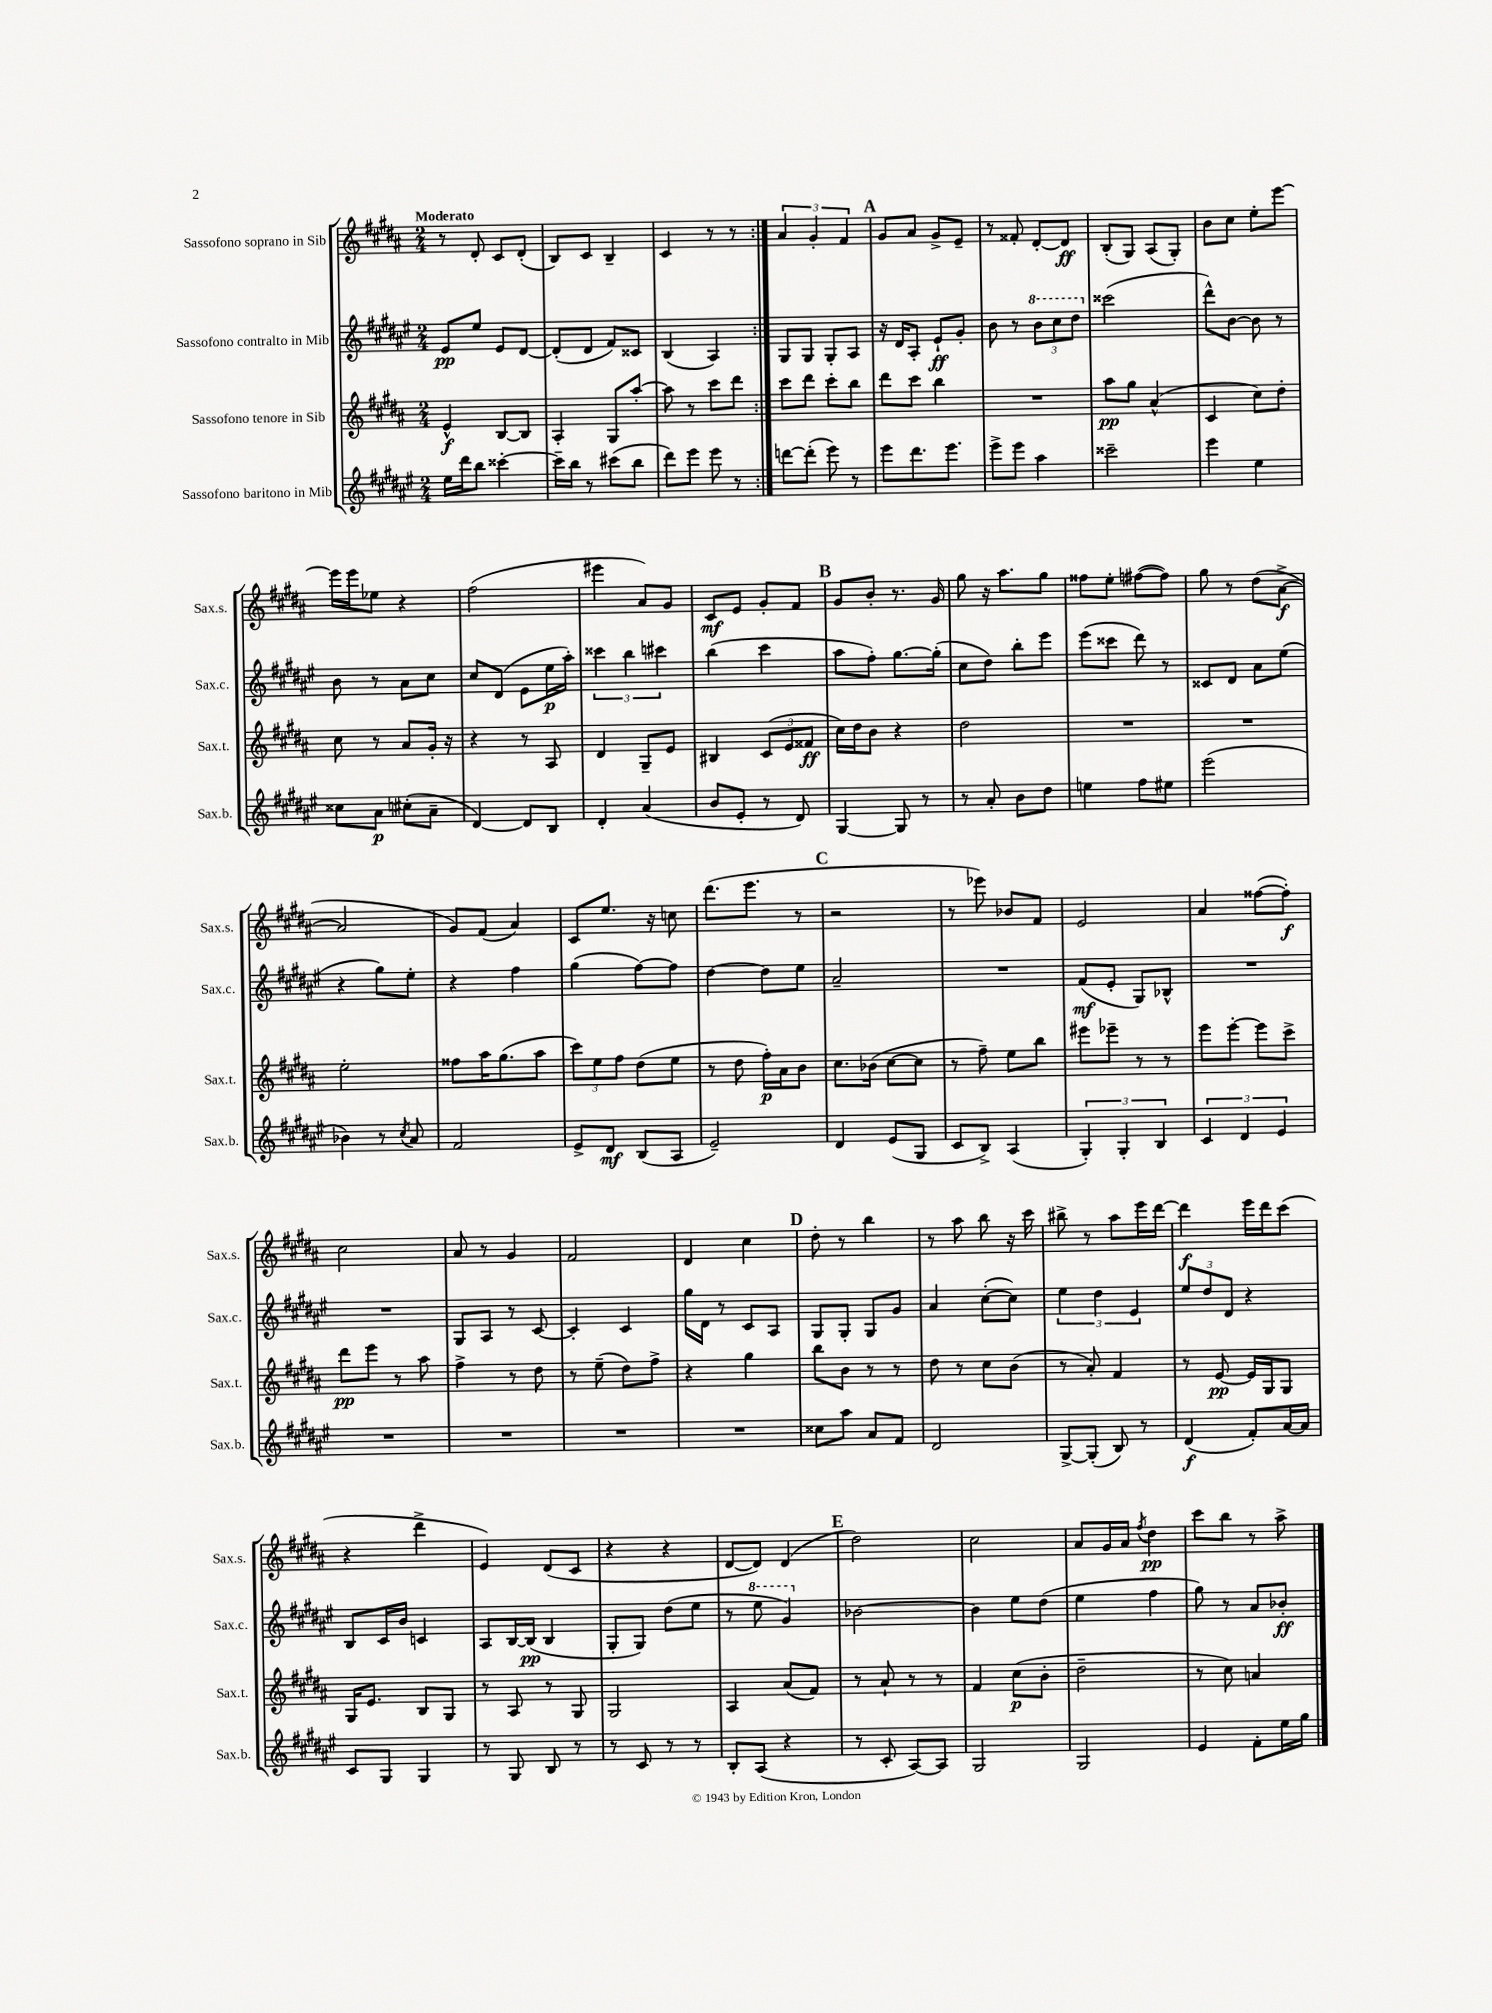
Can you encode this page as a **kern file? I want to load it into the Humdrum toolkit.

**kern	**dynam	**kern	**dynam	**kern	**dynam	**kern	**dynam
*part4	*part4	*part3	*part3	*part2	*part2	*part1	*part1
*staff4	*staff4	*staff3	*staff3	*staff2	*staff2	*staff1	*staff1
*I"Sassofono baritono in Mib	*	*I"Sassofono tenore in Sib	*	*I"Sassofono contralto in Mib	*	*I"Sassofono soprano in Sib	*
*I'Sax.b.	*	*I'Sax.t.	*	*I'Sax.c.	*	*I'Sax.s.	*
*clefG2	*	*clefG2	*	*clefG2	*	*clefG2	*
*k[f#c#g#d#a#e#]	*	*k[f#c#g#d#a#]	*	*k[f#c#g#d#a#e#]	*	*k[f#c#g#d#a#]	*
*M2/4	*	*M2/4	*	*M2/4	*	*M2/4	*
=1	=1	=1	=1	=1	=1	=1	=1
!	!	!	!	!	!	!LO:TX:a:B:t=Moderato	!
16ee#\LL	.	4e^^/	f	8e#/L	pp	8r	.
16ddd#\J	.	.	.	.	.	.	.
8bb\J	.	.	.	8ee#/J	.	8d#'/	.
[4ccc##X'\	.	[8B/L	.	8e#/L	.	8c#/L	.
.	.	8B/J]	.	[8d#/J	.	(8d#'/J	.
=2	=2	=2	=2	=2	=2	=2	=2
16ccc##~\LL]	.	4A#'/	.	(8d#'/L]	.	8B/L)	.
16bb\JJ	.	.	.	.	.	.	.
8r	.	.	.	8d#/J	.	8c#/J	.
(8ccc#X\L	.	8G#/L	.	8f#/L)	.	4B~/	.
8bb\J	.	[8aa#'/J	.	8c##X/J	.	.	.
=3	=3	=3	=3	=3	=3	=3	=3
8ddd#\L)	.	8aa#\]	.	(4B/	.	4c#/	.
8eee#\J	.	8r	.	.	.	.	.
8eee#\	.	8ccc#\L	.	4A#/)	.	8r	.
8r	.	8ddd#\J	.	.	.	8r	.
=4:|!	=4:|!	=4:|!	=4:|!	=4:|!	=4:|!	=4:|!	=4:|!
[8dddn\L	.	8ccc#\L	.	8G#/L	.	6a#/	.
(8ddd'\J]	.	8ddd#\J	.	8G#/J	.	.	.
.	.	.	.	.	.	6g#'/	.
8eee#\)	.	8ccc#'\L	.	8G#'/L	.	.	.
.	.	.	.	.	.	6f#/	.
8r	.	8bb\J	.	8A#/J	.	.	.
!!LO:REH:place=s1:t=A
=5	=5	=5	=5	=5	=5	=5	=5
8eee#\L	.	8ddd#\L	.	16r	.	8g#/L	.
.	.	.	.	16d#/KL	.	.	.
8.ddd#\	.	8ccc#\J	.	8A#'/J	.	8a#/J	.
.	.	4bb\	.	8e#`/L	ff	8g#^/L	.
8.eee#\J	.	.	.	.	.	.	.
.	.	.	.	8g#'/J	.	8e~/J	.
=6	=6	=6	=6	=6	=6	=6	=6
8eee#^\L	.	2r	.	8b\	.	8r	.
8eee#\J	.	.	.	8r	.	8f##X'/	.
*	*	*	*	*8va	*	*	*
4aa#\	.	.	.	12bb\L	.	[8d#'/L	.
.	.	.	.	12ccc#\	.	.	.
.	.	.	.	.	.	8d#/J]	ff
.	.	.	.	12ddd#\J	.	.	.
=7	=7	=7	=7	=7	=7	=7	=7
*	*	*	*	*X8va	*	*	*
2ccc##X~\	.	8aa#\L	pp	(2ccc##X\	.	(8B'/L	.
.	.	8gg#\J	.	.	.	8G#/J)	.
.	.	(4a#^^/	.	.	.	(8A#/L	.
.	.	.	.	.	.	8G#'/J)	.
=8	=8	=8	=8	=8	=8	=8	=8
4eee#\	.	4c#/	.	8ddd#^^\L)	.	8b\L	.
.	.	.	.	[8b\J	.	8cc#\J	.
4ee#\	.	8cc#\L)	.	8b\]	.	8ee'\L	.
.	.	8dd#'\J	.	8r	.	[8eee\J	.
!!LO:LB:g=z
=9	=9	=9	=9	=9	=9	=9	=9
8cc##X\L	.	8cc#\	.	8b\	.	16eee\LL]	.
.	.	.	.	.	.	16eee\J	.
8a#\J	p	8r	.	8r	.	8ee-X\J	.
(8cc#X'\L	.	8a#/L	.	8a#\L	.	4r	.
8a#~\J	.	16g#'/Jk	.	8cc#\J	.	.	.
.	.	16r	.	.	.	.	.
=10	=10	=10	=10	=10	=10	=10	=10
[4d#/)	.	4r	.	8cc#/L	.	(2ff#\	.
.	.	.	.	(8d#/J	.	.	.
8d#/L]	.	8r	.	8e#\L	.	.	.
8B/J	.	8A#/	.	16ee#\L	p	.	.
.	.	.	.	16aa#'\JJ)	.	.	.
=11	=11	=11	=11	=11	=11	=11	=11
4d#'/	.	4d#/	.	6ccc##X\	.	4eee#X\	.
.	.	.	.	6bb\	.	.	.
(4a#/	.	8G#~/L	.	.	.	8a#/L)	.
.	.	.	.	6ccc#X\	.	.	.
.	.	8e/J	.	.	.	8g#/J	.
=12	=12	=12	=12	=12	=12	=12	=12
8b/L	.	4B#X/	.	(4bb\	.	8c#/L	mf
8e#'/J	.	.	.	.	.	8e/J	.
8r	.	(12c#/L	.	4ccc#\	.	8g#'/L	.
.	.	12e/	.	.	.	.	.
8d#/)	.	.	.	.	.	8f#/J	.
.	.	12f##X/J	ff	.	.	.	.
!!LO:REH:place=s1:t=B
=13	=13	=13	=13	=13	=13	=13	=13
[4G#/	.	16cc#\LL)	.	8aa#\L	.	8g#/L	.
.	.	16dd#\J	.	.	.	.	.
.	.	8b\J	.	8ff#'\J)	.	8b'/J	.
8G#/]	.	4r	.	[8.gg#\L	.	8.r	.
8r	.	.	.	.	.	.	.
.	.	.	.	(16gg#'\Jk]	.	16g#/	.
=14	=14	=14	=14	=14	=14	=14	=14
8r	.	2dd#\	.	8cc#\L	.	8gg#\	.
8a#'/	.	.	.	8dd#\J)	.	16r	.
.	.	.	.	.	.	8.aa#\L	.
8b\L	.	.	.	8bb'\L	.	.	.
8dd#\J	.	.	.	8eee#\J	.	8gg#\J	.
=15	=15	=15	=15	=15	=15	=15	=15
4een\	.	2r	.	(8eee#\L	.	8ff##X\L	.
.	.	.	.	8ccc##X\J	.	8ee'\J	.
8ff#\L	.	.	.	8ddd#\)	.	([8ff#X\L	.
8ee#X\J	.	.	.	8r	.	8ff#\J])	.
=16	=16	=16	=16	=16	=16	=16	=16
(2eee#\	.	2r	.	8c##X/L	.	8gg#\	.
.	.	.	.	8d#/J	.	8r	.
.	.	.	.	8a#\L	.	(8dd#\L	.
.	.	.	.	(8ee#\J	.	[8a#^\J	f
!!LO:LB:g=z
=17	=17	=17	=17	=17	=17	=17	=17
4b-X\)	.	2ee'\	.	4r	.	2a#/]	.
8r	.	.	.	8gg#\L)	.	.	.
8qcc#/	.	.	.	.	.	.	.
8a#/	.	.	.	8ee#'\J	.	.	.
=18	=18	=18	=18	=18	=18	=18	=18
2f#/	.	8ff##X\L	.	4r	.	8g#/L)	.
.	.	16aa#\K	.	.	.	(8f#/J	.
.	.	(8.gg#\	.	.	.	.	.
.	.	.	.	4ff#\	.	4a#/)	.
.	.	8aa#\J	.	.	.	.	.
=19	=19	=19	=19	=19	=19	=19	=19
8e#^/L	.	12ccc#\L)	.	(4gg#\	.	8c#/L	.
.	.	12ee\	.	.	.	.	.
8d#/J	mf	.	.	.	.	8.ee/J	.
.	.	12ff#\J	.	.	.	.	.
(8B/L	.	(8dd#\L	.	[8ff#\L)	.	.	.
.	.	.	.	.	.	16r	.
8A#/J	.	8ee\J	.	8ff#\J]	.	8ccn\	.
=20	=20	=20	=20	=20	=20	=20	=20
2e#~/)	.	8r	.	[4dd#\	.	(8.ddd#\L	.
.	.	8dd#\	.	.	.	.	.
.	.	.	.	.	.	8.eee\J	.
.	.	16ff#'\LL)	p	8dd#\L]	.	.	.
.	.	16a#\J	.	.	.	.	.
.	.	8b\J	.	8ee#\J	.	8r	.
!!LO:REH:place=s1:t=C
=21	=21	=21	=21	=21	=21	=21	=21
4d#/	.	8.cc#\L	.	2a#~/	.	2r	.
.	.	(16b-X\Jk	.	.	.	.	.
(8e#/L	.	[8cc#\L	.	.	.	.	.
8G#/J	.	8cc#\J]	.	.	.	.	.
=22	=22	=22	=22	=22	=22	=22	=22
8c#/L	.	8r	.	2r	.	8r	.
8B^/J)	.	8ff#~\)	.	.	.	8eee-X\)	.
(4A#/	.	8ee\L	.	.	.	8b-X/L	.
.	.	8bb\J	.	.	.	8f#/J	.
=23	=23	=23	=23	=23	=23	=23	=23
6G#'/)	.	8eee#X\L	.	(8f#/L	mf	2e/	.
.	.	8eee-X~\J	.	8e#'/J	.	.	.
6G#'/	.	.	.	.	.	.	.
.	.	8r	.	8G#/L)	.	.	.
6B/	.	.	.	.	.	.	.
.	.	8r	.	8B-X^^/J	.	.	.
=24	=24	=24	=24	=24	=24	=24	=24
6c#/	.	8eee\L	.	2r	.	4a#/	.
.	.	[8eee'\J	.	.	.	.	.
6d#/	.	.	.	.	.	.	.
.	.	8eee\L]	.	.	.	([8ff##X\L	.
6e#/	.	.	.	.	.	.	.
.	.	8ccc#^\J	.	.	.	8ff##'\J])	f
!!LO:LB:g=z
=25	=25	=25	=25	=25	=25	=25	=25
2r	.	8ddd#\L	pp	2r	.	2cc#\	.
.	.	8eee\J	.	.	.	.	.
.	.	8r	.	.	.	.	.
.	.	8aa#\	.	.	.	.	.
=26	=26	=26	=26	=26	=26	=26	=26
2r	.	4ff#^\	.	8G#/L	.	8a#/	.
.	.	.	.	8A#/J	.	8r	.
.	.	8r	.	8r	.	4g#/	.
.	.	8dd#\	.	[8c#/	.	.	.
=27	=27	=27	=27	=27	=27	=27	=27
2r	.	8r	.	4c#'/]	.	2f#/	.
.	.	(8ee~\	.	.	.	.	.
.	.	8dd#\L)	.	4c#/	.	.	.
.	.	8ff#^\J	.	.	.	.	.
=28	=28	=28	=28	=28	=28	=28	=28
2r	.	4r	.	16gg#\LL	.	4d#/	.
.	.	.	.	16d#\JJ	.	.	.
.	.	.	.	8r	.	.	.
.	.	4gg#\	.	8c#/L	.	4cc#\	.
.	.	.	.	8A#/J	.	.	.
!!LO:REH:place=s1:t=D
=29	=29	=29	=29	=29	=29	=29	=29
8cc##X\L	.	8bb\L	.	8G#/L	.	8dd#'\	.
8aa#\J	.	8b\J	.	8G#'/J	.	8r	.
8a#/L	.	8r	.	8G#/L	.	4bb\	.
8f#/J	.	8r	.	8g#/J	.	.	.
=30	=30	=30	=30	=30	=30	=30	=30
2d#/	.	8dd#\	.	4a#/	.	8r	.
.	.	8r	.	.	.	8aa#\	.
.	.	8cc#\L	.	([8cc#'\L	.	8bb\	.
.	.	(8b\J	.	8cc#\J])	.	16r	.
.	.	.	.	.	.	16ccc#\	.
=31	=31	=31	=31	=31	=31	=31	=31
[8G#^/L	.	8r	.	6ee#\	.	8bb#X^\	.
(8G#'/J]	.	8a#'/)	.	.	.	8r	.
.	.	.	.	6dd#\	.	.	.
8B/)	.	4f#/	.	.	.	8aa#\L	.
.	.	.	.	6e#/	.	.	.
8r	.	.	.	.	.	16eee\L	.
.	.	.	.	.	.	[16ddd#\JJ	.
=32	=32	=32	=32	=32	=32	=32	=32
(4d#/	f	8r	.	12ee#/L	.	4ddd#\]	f
.	.	.	.	12dd#/	.	.	.
.	.	[8e/	pp	.	.	.	.
.	.	.	.	12d#/J	.	.	.
8f#'/L)	.	16e/LL]	.	4r	.	16eee\LL	.
.	.	16G#/J	.	.	.	16ddd#\J	.
[16a#/L	.	8G#/J	.	.	.	(8ccc#\J	.
16a#/JJ]	.	.	.	.	.	.	.
!!LO:LB:g=z
=33	=33	=33	=33	=33	=33	=33	=33
8c#/L	.	16G#/KL	.	8B/L	.	4r	.
.	.	8.e/J	.	.	.	.	.
8G#/J	.	.	.	16c#/L	.	.	.
.	.	.	.	16b/JJ	.	.	.
4G#/	.	8B/L	.	4cn/	.	4ddd#^\	.
.	.	8G#/J	.	.	.	.	.
=34	=34	=34	=34	=34	=34	=34	=34
8r	.	8r	.	8A#/L	.	4e/)	.
8G#/	.	8A#/	.	[16B/L	.	.	.
.	.	.	.	(16B/JJ]	pp	.	.
8B/	.	8r	.	4B/	.	(8d#/L	.
8r	.	8G#/	.	.	.	8c#/J	.
=35	=35	=35	=35	=35	=35	=35	=35
8r	.	2G#/	.	8G#'/L	.	4r	.
8c#/	.	.	.	8G#/J)	.	.	.
8r	.	.	.	(8dd#\L	.	4r	.
8r	.	.	.	8ee#\J	.	.	.
=36	=36	=36	=36	=36	=36	=36	=36
8B'/L	.	4A#/	.	8r	.	[8d#/L	.
*	*	*	*	*8va	*	*	*
(8A#/J	.	.	.	8eee#\	.	8d#/J])	.
4r	.	(8a#/L	.	4gg#/)	.	(4d#/	.
.	.	8f#/J)	.	.	.	.	.
!!LO:REH:place=s1:t=E
=37	=37	=37	=37	=37	=37	=37	=37
*	*	*	*	*X8va	*	*	*
8r	.	8r	.	[2b-X\	.	2dd#\)	.
8c#'/	.	8a#`/	.	.	.	.	.
[8A#/L)	.	8r	.	.	.	.	.
8A#/J]	.	8r	.	.	.	.	.
=38	=38	=38	=38	=38	=38	=38	=38
2G#/	.	4f#/	.	4b-\]	.	2cc#\	.
.	.	(8cc#\L	p	8ee#\L	.	.	.
.	.	8b'\J	.	(8dd#\J	.	.	.
=39	=39	=39	=39	=39	=39	=39	=39
2G#/	.	2dd#~\	.	4ee#\	.	8a#/L	.
.	.	.	.	.	.	16g#/L	.
.	.	.	.	.	.	16a#/JJ	.
.	.	.	.	.	.	8qff#/	.
.	.	.	.	4ff#\	.	4dd#\	pp
=40	=40	=40	=40	=40	=40	=40	=40
4e#/	.	8r	.	8gg#\)	.	8ccc#\L	.
.	.	8cc#\)	.	8r	.	8bb\J	.
8f#'\L	.	4an/	.	8a#/L	.	8r	.
16ee#\L	.	.	.	8b-X'/J	ff	8aa#^\	.
16gg#\JJ	.	.	.	.	.	.	.
==	==	==	==	==	==	==	==
*-	*-	*-	*-	*-	*-	*-	*-
